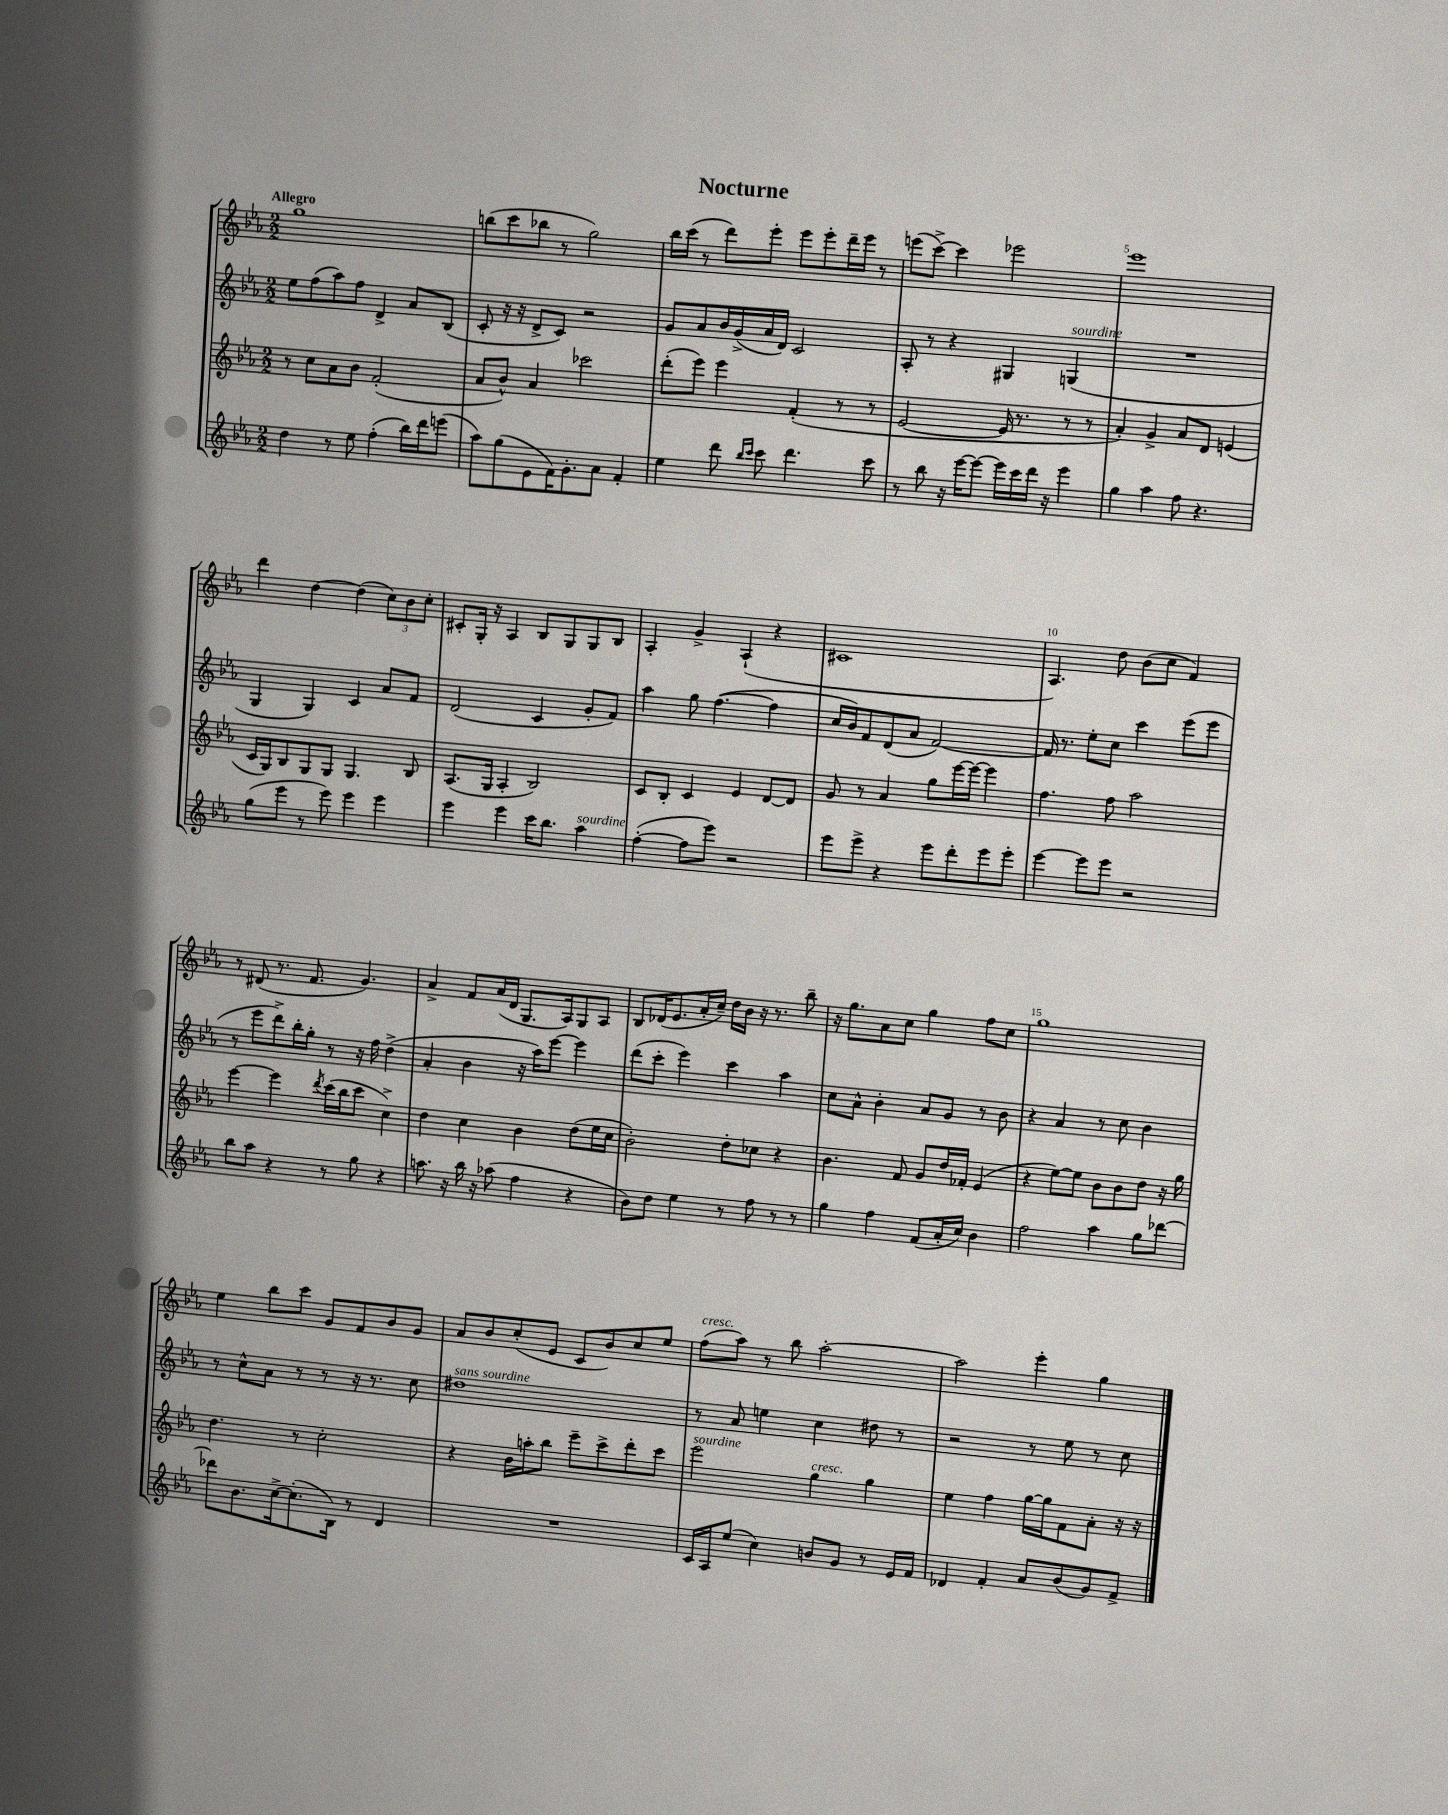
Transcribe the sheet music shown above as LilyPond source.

\header { title = "Nocturne" }
<<
\new StaffGroup <<
\new Staff = "s0" {
    \clef treble \key ees \major \numericTimeSignature \time 2/2 \tempo "Allegro"
    g''1 |
    b''8( c'''8 bes''8 r8 g''2) |
    bes''16 c'''16( r8 d'''8) ees'''8-. ees'''8 ees'''8-. d'''16-- ees'''16 r8 |
    e'''8( c'''8~->) c'''4 ees'''2 |
    ees'''1 |
    d'''4 d''4~ d''4( \tuplet 3/2 { c''8) bes'8 c''8-. } |
    cis'8-. g16-. r16 aes4 bes8 g8 g8 bes8 |
    aes4-. g'4-> aes4-!( r4 |
    cis'1 |
    aes4.) d''8 bes'8( c''8 f'4) |
    r8 dis'8( r8. f'8. g'4.) |
    aes'4-> f'8 aes'16( d'16 g8. aes16) g8 aes8 |
    bes8 des'16( ees'8. aes'16-. c''16--) d''16 bes'16 r16 r8. bes''8-- |
    r16 g''8. aes'8 c''8 g''4 f''8 c''8 |
    g''1 |
    ees''4 bes''8 c'''8 g'8 f'8 bes'8 g'8 |
    aes'8 bes'8 c''8-.( ees'8 c'8 bes'8) c''8 ees''8 |
    f''8^\markup { \italic "cresc." }( aes''8) r8 bes''8 aes''2~-. |
    aes''2 ees'''4-. g''4 \bar "|." |
}
\new Staff = "s1" {
    \clef treble \key ees \major \numericTimeSignature \time 2/2
    ees''8 f''8( aes''8) f''8 d'4-> aes'8 bes8( |
    c'8-. r16 r16 d'8-> c'8) r2 |
    g'8 aes'8 bes'16 g'16->( aes'16 d'16) c'2 |
    aes8-. r8 r4 gis4 g4^\markup { \italic "sourdine" }( |
    R1 |
    g4 g4) c'4 aes'8 f'8 |
    d'2( c'4 g'8-. f'8) |
    aes''4 g''8 f''4.~( f''4 |
    c''16 bes'16) f'8 d'8( aes'8 f'2~) |
    f'16 r8. ees''8-. c''8 c'''4 ees'''8( ees'''8 |
    r8 ees'''8 d'''8->) bes''16-. g''16-. r8 r16 f''16 d''4->( |
    aes'4-. bes'4 r16 aes''16) ees'''8~ ees'''4 |
    d'''8( c'''8-. ees'''4) c'''4 aes''4 |
    c''8 aes'8-^ bes'4-. aes'8 g'8 r8 bes'8 |
    r4 aes'4 r8 c''8 bes'4 |
    r8 c''8-^ aes'8 r8 r8 r16 r8. c''8 |
    dis''1^\markup { \italic "sans sourdine" } |
    r8 aes'8 e''4 c''4 dis''8 r8 |
    r2 r8 ees''8 r8 c''8 \bar "|." |
}
\new Staff = "s2" {
    \clef treble \key ees \major \numericTimeSignature \time 2/2
    r8 c''8 aes'8 bes'8 f'2-.( |
    aes'8 bes'8-^) aes'4 ces'''2 |
    d'''8-.( ees'''8) ees'''4 f'4-.( r8 r8 |
    ees'2~ ees'16 r8. r8 r8 |
    aes'4-.) g'4-> aes'8 d'8 e'4( |
    c'16 g16) bes8 g8 g8 g4. bes8 |
    aes8.( g16 aes4-. bes2) |
    c'8 bes8-. c'4 ees'4 d'8~ d'8 |
    g'8 r8 aes'4 g''8 ees'''16~ ees'''16~ ees'''4 |
    f''4. f''8 aes''2 |
    ees'''4~ ees'''4 \acciaccatura { d'''8 } c'''16( bes''16 c'''8 c''4->) |
    d''4 c''4 bes'4 d''8( ees''16 c''16 |
    bes'2-.) d''8-. ces''8 r4 |
    bes'4. f'8 g'8 d''16 fes'16-. ees'4( |
    r4 ees''8~) ees''8 bes'8 bes'8 d''8 r16 g''16 |
    d''4. r8 c''2-. |
    r4 bes'16 a''16-. bes''8 ees'''8-- c'''8-> d'''8-. c'''8 |
    ees'''2^\markup { \italic "sourdine" } g''4^\markup { \italic "cresc." } g''4 |
    ees''4 f''4 g''16~ g''16 f'8 aes'8-. r16 r16 \bar "|." |
}
\new Staff = "s3" {
    \clef treble \key ees \major \numericTimeSignature \time 2/2
    d''4 r8 ees''8 f''4-.( bes''16) d'''16 e'''8( |
    aes''8) g''8( ees'8 f'16) g'8.-. aes'8 f'4-. |
    ees''4 d'''8 \grace { bes''16 c'''16 } c'''8 d'''4. c'''8 |
    r8 bes''8 r16 ees'''16~ ees'''8~ ees'''16 c'''16 d'''16 r16 ees'''4 |
    g''4 aes''4 f''8 r4. |
    g''8( ees'''8 r8 ees'''8) ees'''4 ees'''4 |
    ees'''4 ees'''4 c'''16 bes''8. aes''4^\markup { \italic "sourdine" } |
    f''4~-.( f''8 ees'''8) r2 |
    ees'''8 ees'''8-> r4 ees'''8 d'''8-. ees'''8 ees'''8-. |
    ees'''4~ ees'''8 ees'''8 r2 |
    bes''8 aes''8 r4 r8 g''8 r4 |
    a''8. r16 bes''16 r16 aes''8( f''4 r4 |
    bes'8) d''8 ees''4 r8 f''8 r8 r8 |
    g''4 f''4 f'8( aes'16-. c''16) bes'4 |
    f''2 aes''4 g''8 des'''8~ |
    des'''8 bes'8. c''16~-> c''8.-.( bes16) r8 d'4 |
    R1 |
    c'16 aes16 ees''8( c''4) b'8 g'8 r8 ees'16 f'16 |
    des'4 f'4-. aes'8 bes'8( g'8) f'8-> \bar "|." |
}
>>
>>
\layout { \context { \Score \override BarNumber.break-visibility = ##(#f #t #t) barNumberVisibility = #(every-nth-bar-number-visible 5) } }
